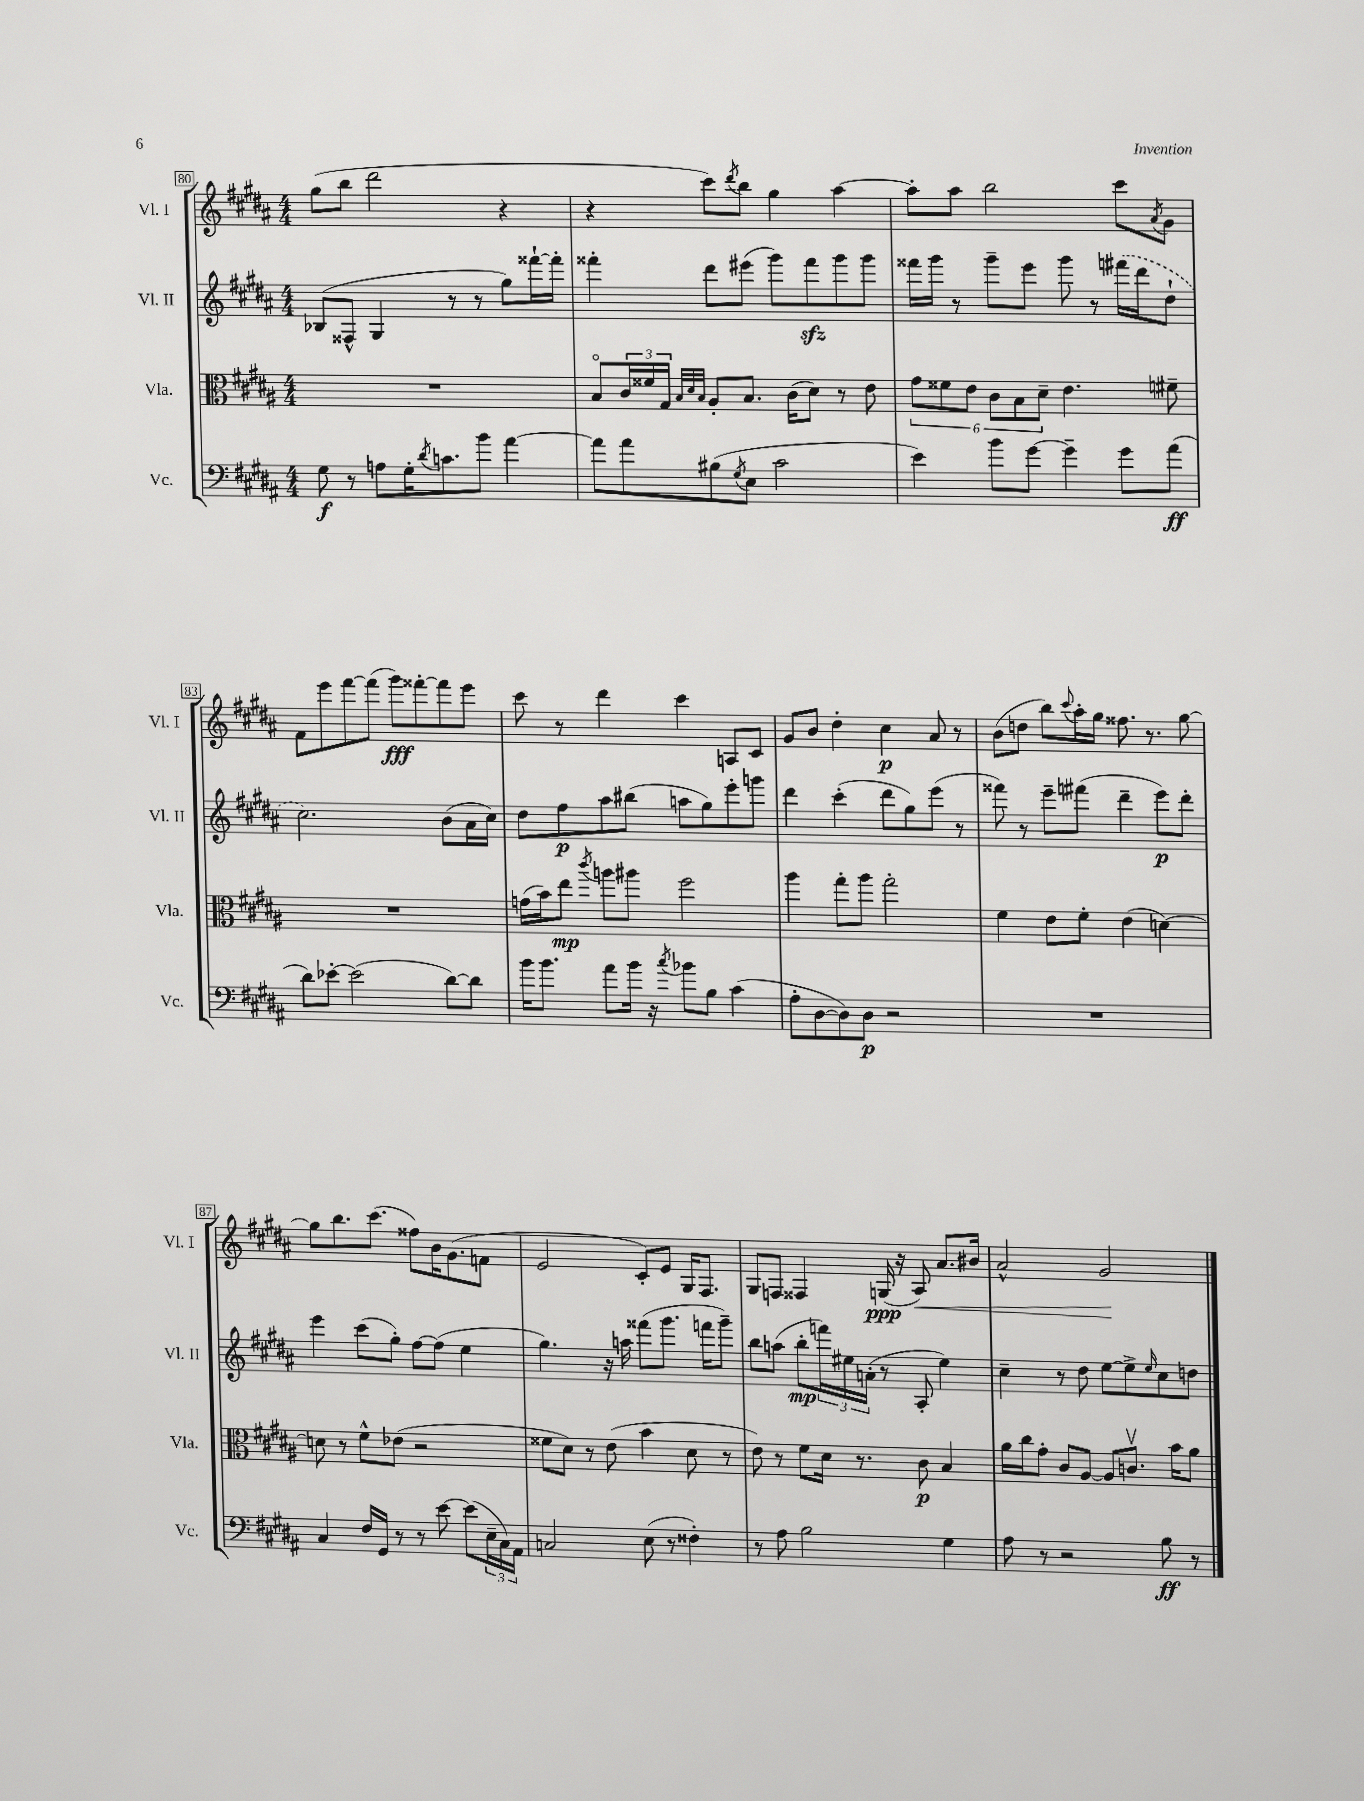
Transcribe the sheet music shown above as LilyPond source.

<<
\new StaffGroup <<
\new Staff = "s0" \with { instrumentName = "Vl. I" shortInstrumentName = "Vl. I" } {
    \clef treble \key b \major \numericTimeSignature \time 4/4
    gis''8( b''8 dis'''2 r4 |
    r4 cis'''8) \acciaccatura { dis'''8 } b''8 gis''4 ais''4~ |
    ais''8-. ais''8 b''2 cis'''8 \acciaccatura { ais'8 } gis'8 |
    fis'8 e'''8 fis'''8~ fis'''8( gis'''8\fff) fisis'''8~-. fisis'''8 e'''8 |
    cis'''8 r8 dis'''4 cis'''4 a8 cis'8 |
    gis'8 b'8 dis''4-. cis''4\p ais'8 r8 |
    b'8( d''8 b''8) \appoggiatura { cis'''8 } ais''16-. gis''16 fisis''8. r8. gis''8~ |
    gis''8 b''8. cis'''8.( fisis''8) b'16 gis'8.( f'8 |
    e'2 cis'8-.) e'8 gis16 fis8. |
    gis8 f8 fisis4 g16\ppp( r16 ais8\<) ais'8. bis'16 |
    ais'2-^ gis'2\! \bar "|." |
}
\new Staff = "s1" \with { instrumentName = "Vl. II" shortInstrumentName = "Vl. II" } {
    \clef treble \key b \major \numericTimeSignature \time 4/4
    bes8( fisis8-^ gis4 r8 r8 gis''8) fisis'''16~-! fisis'''16-. |
    fisis'''4-. dis'''8 eis'''8( gis'''8) fisis'''8\sfz gis'''8 gis'''8 |
    fisis'''16 gis'''16 r8 gis'''8-- e'''8 gis'''8 r8 \once \slurDashed fis'''16( dis'''16 dis''8-! |
    cis''2.) b'8( ais'16 cis''16) |
    dis''8 fis''8\p ais''8 bis''8( a''8 gis''8) e'''8-. g'''8 |
    dis'''4 cis'''4-.( dis'''8 gis''8) e'''8( r8 |
    fisis'''8) r8 e'''8-- fis'''8( dis'''4-- e'''8\p) dis'''8-. |
    e'''4 cis'''8( gis''8-.) fis''8~ fis''8( e''4 |
    gis''4.) r16 a''16 fisis'''8( gis'''8. f'''16 gis'''8--) |
    b''8 a''8( b''8-.\mp \tuplet 3/2 { f'''16) eis''16 a'16-.( } r8 ais8-. eis''4) |
    cis''4-- r8 dis''8 e''8~ e''8-> \grace { e''16 } cis''8 d''8 \bar "|." |
}
\new Staff = "s2" \with { instrumentName = "Vla." shortInstrumentName = "Vla." } {
    \clef alto \key b \major \numericTimeSignature \time 4/4
    R1 |
    b8\flageolet \tuplet 3/2 { cis'16 fisis'16 gis16 } \grace { b32 dis'32 b32 } ais8-. b8. cis'16( dis'8) r8 e'8 |
    \tuplet 6/4 { gis'8 fisis'8 e'8 cis'8 b8 dis'8-- } e'4. fis'8-- |
    R1 |
    g'16( b'16) e''8\mp \acciaccatura { cis'''8 } a''8 ais''8 fis''2 |
    ais''4 gis''8-. ais''8 gis''2-. |
    fis'4 e'8 fis'8-. e'4( d'4~) |
    d'8 r8 fis'8-^ ees'8( r2 |
    fisis'8 dis'8) r8 e'8( b'4 dis'8 r8 |
    e'8) r8 fis'8 dis'16 r8. cis'8\p b4 |
    ais'16 cis''16 gis'8-. cis'8 ais8~ ais8 c'8.\upbow b'16 ais'8 \bar "|." |
}
\new Staff = "s3" \with { instrumentName = "Vc." shortInstrumentName = "Vc." } {
    \clef bass \key b \major \numericTimeSignature \time 4/4
    gis8\f r8 a8 gis16-. \acciaccatura { dis'8 } c'8. b'8 ais'4~ |
    ais'8 ais'8 bis8( \acciaccatura { gis8 } e8 cis'2 |
    e'4) b'8 gis'8~ gis'4-- gis'8 ais'8\ff( |
    dis'8) ees'8~-. ees'2( dis'8~) dis'8 |
    b'16 b'8. ais'8 b'16 r16 \acciaccatura { cis''8 } bes'8 b8 cis'4( |
    ais8-. dis8~ dis8) dis8\p r2 |
    R1 |
    cis4 fis16 gis,16 r8 r8 e'8~ e'8( \tuplet 3/2 { e16-- cis16) ais,16 } |
    c2 e8( r8 fisis4-.) |
    r8 ais8 b2 gis4 |
    ais8 r8 r2 b8\ff r8 \bar "|." |
}
>>
>>
\layout { \context { \Score currentBarNumber = #80 \override BarNumber.stencil = #(make-stencil-boxer 0.1 0.3 ly:text-interface::print) } }
